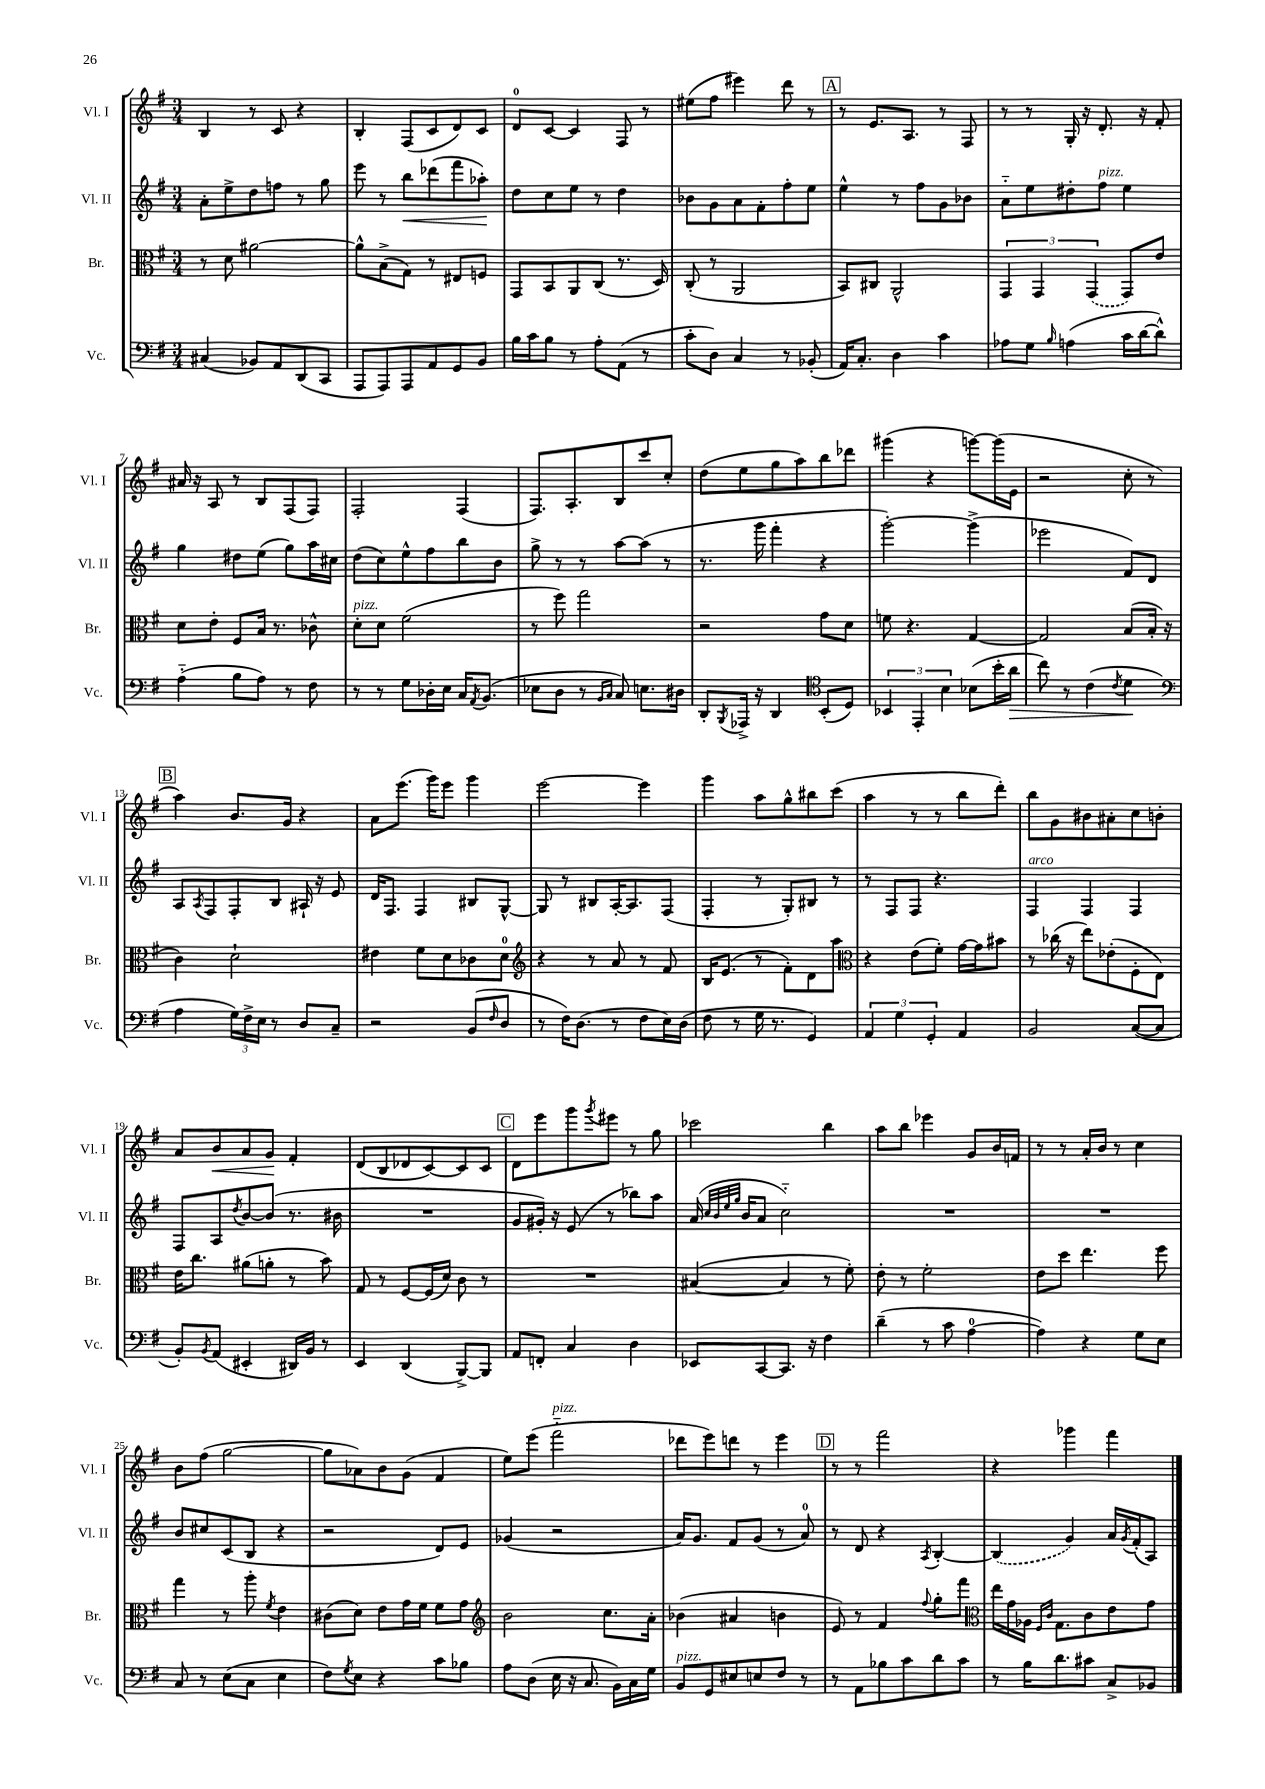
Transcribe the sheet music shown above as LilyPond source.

<<
\new StaffGroup <<
\new Staff = "s0" \with { instrumentName = "Vl. I" shortInstrumentName = "Vl. I" } {
    \clef treble \key g \major \numericTimeSignature \time 3/4
    b4 r8 c'8 r4 |
    b4-. fis8( c'8 d'8) c'8 |
    d'8-0 c'8~ c'4 fis8 r8 |
    eis''8( fis''8 eis'''4) d'''8 r8 |
    \mark \markup { \box "A" } r8 e'8. a8. r8 fis8 |
    r8 r8 g16-. r16 d'8.-. r16 fis'8-. |
    ais'16 r16 a8 r8 b8 fis8( fis8) |
    fis2-. fis4( |
    fis8.) a8.-. b8 c'''8 c''8-. |
    d''8( e''8 g''8 a''8) b''8 des'''8 |
    gis'''4( r4 g'''8~) g'''16( e'16 |
    r2 c''8-. r8 |
    \mark \markup { \box "B" } a''4) b'8. g'16 r4 |
    a'8 e'''8.( g'''16) e'''8 g'''4 |
    e'''2~ e'''4 |
    g'''4 a''8 g''8-^ bis''8 c'''8( |
    a''4 r8 r8 b''8 d'''8-.) |
    b''8 g'8 bis'8 ais'8-. c''8 b'8-. |
    a'8 b'8\< a'8 g'8\! fis'4-. |
    d'8( b8 des'8 c'8~) c'8 c'8 |
    \mark \markup { \box "C" } d'8 e'''8 g'''8 \acciaccatura { g'''8 } eis'''8 r8 g''8 |
    ces'''2 b''4 |
    a''8 b''8 ees'''4 g'8 b'16 f'16 |
    r8 r8 a'16-. b'16 r8 c''4 |
    b'8 fis''8( g''2~ |
    g''8 aes'8) b'8 g'8( fis'4 |
    e''8) e'''8( fis'''2-_^\markup { \italic "pizz." } |
    des'''8 e'''8) d'''8 r8 e'''4 |
    \mark \markup { \box "D" } r8 r8 fis'''2 |
    r4 ges'''4 fis'''4 \bar "|." |
}
\new Staff = "s1" \with { instrumentName = "Vl. II" shortInstrumentName = "Vl. II" } {
    \clef treble \key g \major \numericTimeSignature \time 3/4
    a'8-. e''8-> d''8 f''8 r8 g''8 |
    e'''8 r8 b''8\< des'''8( fis'''8 aes''8-.\!) |
    d''8 c''8 e''8 r8 d''4 |
    bes'8 g'8 a'8 fis'8-. fis''8-. e''8 |
    \mark \markup { \box "A" } e''4-^ r8 fis''8 g'8 bes'8 |
    a'8-_ e''8 dis''8-. fis''8^\markup { \italic "pizz." } e''4 |
    g''4 dis''8 e''8( g''8) a''16 cis''16 |
    d''8( c''8) e''8-^ fis''8 b''8 b'8 |
    g''8-> r8 r8 a''8~ a''8( r8 |
    r8. g'''16 fis'''4-. r4 |
    g'''2~-.) g'''4->( |
    ees'''2 fis'8) d'8 |
    \mark \markup { \box "B" } a8 \acciaccatura { a8 } fis8 fis8-. b8 ais16-! r16 e'8 |
    d'16 fis8. fis4 bis8 g8~-^ |
    g8 r8 bis8 a16~-. a8. fis8( |
    fis4-. r8 g8-.) bis8 r8 |
    r8 fis8 fis8 r4. |
    fis4^\markup { \italic "arco" } fis4 fis4 |
    fis8 a8 \acciaccatura { d''8 } b'8~ b'8( r8. bis'16 |
    R2. |
    \mark \markup { \box "C" } g'8 gis'16-.) r16 e'8( r8 bes''8) a''8 |
    a'16( \grace { c''32 b'32 e''32 g''32 } b'16 a'8 c''2-_) |
    R2. |
    R2. |
    b'8 cis''8 c'8( b8 r4 |
    r2 d'8) e'8 |
    ges'4( r2 |
    a'16) g'8. fis'8 g'8( r8 a'8-0) |
    \mark \markup { \box "D" } r8 d'8 r4 \acciaccatura { a8 } b4~-. |
    \once \slurDashed b4( g'4) a'16 \acciaccatura { g'8 } fis'16-.( a8) \bar "|." |
}
\new Staff = "s2" \with { instrumentName = "Br." shortInstrumentName = "Br." } {
    \clef alto \key g \major \numericTimeSignature \time 3/4
    r8 d'8 ais'2~ |
    ais'8-^ b8->( g8) r8 eis8 f8 |
    g,8 b,8 a,8 c8( r8. d16) |
    c8-.( r8 a,2 |
    \mark \markup { \box "A" } b,8) cis8 a,2-^ |
    \tuplet 3/2 { g,4 g,4 \once \slurDashed g,4( } g,8) e'8 |
    d'8 e'8-. fis8 b16 r8. ces'8-^ |
    d'8-.^\markup { \italic "pizz." } d'8 fis'2( |
    r8 fis''8) g''2 |
    r2 g'8 d'8 |
    f'8 r4. g4~ |
    g2 b8( b16-. r16 |
    \mark \markup { \box "B" } c'4) d'2-! |
    eis'4 fis'8 d'8 ces'8 d'8-0 |
    \clef treble r4 r8 a'8 r8 fis'8 |
    b16 e'8.( r8 fis'8-.) d'8 a''8 |
    \clef alto r4 e'8( fis'8-.) g'16~ g'16 bis'8 |
    r8 ces''16( r16 e''8) ees'8-.( fis8-. e8) |
    e'16 c''8. ais'8( a'8-. r8 b'8) |
    g8 r8 fis8~ fis16( d'16) c'8 r8 |
    \mark \markup { \box "C" } R2. |
    bis4~( bis4 r8 fis'8-.) |
    e'8-. r8 fis'2-. |
    e'8 d''8 e''4. fis''8 |
    g''4 r8 a''8-. \acciaccatura { fis'8 } e'4 |
    cis'8( d'8) e'8 g'16 fis'16 fis'8 g'8 |
    \clef treble b'2 c''8. a'16-. |
    bes'4( ais'4 b'4 |
    \mark \markup { \box "D" } e'8) r8 fis'4 \appoggiatura { fis''8 } g''8-. fis'''8 |
    \clef alto e''16 g'16 aes16 \grace { fis16 c'16 } g8. c'8 e'8 g'8 \bar "|." |
}
\new Staff = "s3" \with { instrumentName = "Vc." shortInstrumentName = "Vc." } {
    \clef bass \key g \major \numericTimeSignature \time 3/4
    cis4( bes,8) a,8 d,8( c,8 |
    a,,8 a,,8) a,,8 a,8 g,8 b,8 |
    b16 c'16 b8 r8 a8-. a,8( r8 |
    c'8-. d8) c4 r8 bes,8-.( |
    \mark \markup { \box "A" } a,16) c8.-. d4 c'4 |
    aes8 g8 \grace { b16 } a4( c'16 d'16~ d'8-^) |
    a4-_( b8 a8) r8 fis8 |
    r8 r8 g8 des16-. e16 c16 \acciaccatura { a,8 } b,8.( |
    ees8 d8 r8 \grace { b,16 c16 } c8) e8. dis16 |
    d,8-. \acciaccatura { b,,8 } aes,,16-> r16 d,4 \clef tenor b,8-.( d8) |
    \tuplet 3/2 { bes,4 e,4-. b4 } bes8( b'16-. a'16\> |
    c''8) r8 c'4( \acciaccatura { c'8 } d'4\! |
    \mark \markup { \box "B" } \clef bass a4 \tuplet 3/2 { g16) fis16-> e16 } r8 d8 c8-- |
    r2 b,8( \grace { fis16 } d8 |
    r8 fis16) d8.( r8 fis8 e16) d16( |
    fis8 r8 g16 r8. g,4) |
    \tuplet 3/2 { a,4 g4 g,4-. } a,4 |
    b,2 c8~( c8 |
    b,8-.) \acciaccatura { b,8 } a,8( eis,4-. dis,16) b,16 r8 |
    e,4 d,4( b,,8~->) b,,8 |
    \mark \markup { \box "C" } a,8 f,8-. c4 d4 |
    ees,8 c,8~ c,8. r16 fis4 |
    d'4--( r8 c'8 a4-0~ |
    a4) r4 g8 e8 |
    c8 r8 e8( c8 e4 |
    fis8) \acciaccatura { g8 } e8 r4 c'8 bes8 |
    a8 d8( e16 r16 c8. b,16) c16 g16 |
    b,8^\markup { \italic "pizz." } g,8 eis8 e8 fis8 r8 |
    \mark \markup { \box "D" } r8 a,8 bes8 c'8 d'8 c'8 |
    r8 b16 d'8. cis'8 c8-> bes,8 \bar "|." |
}
>>
>>
